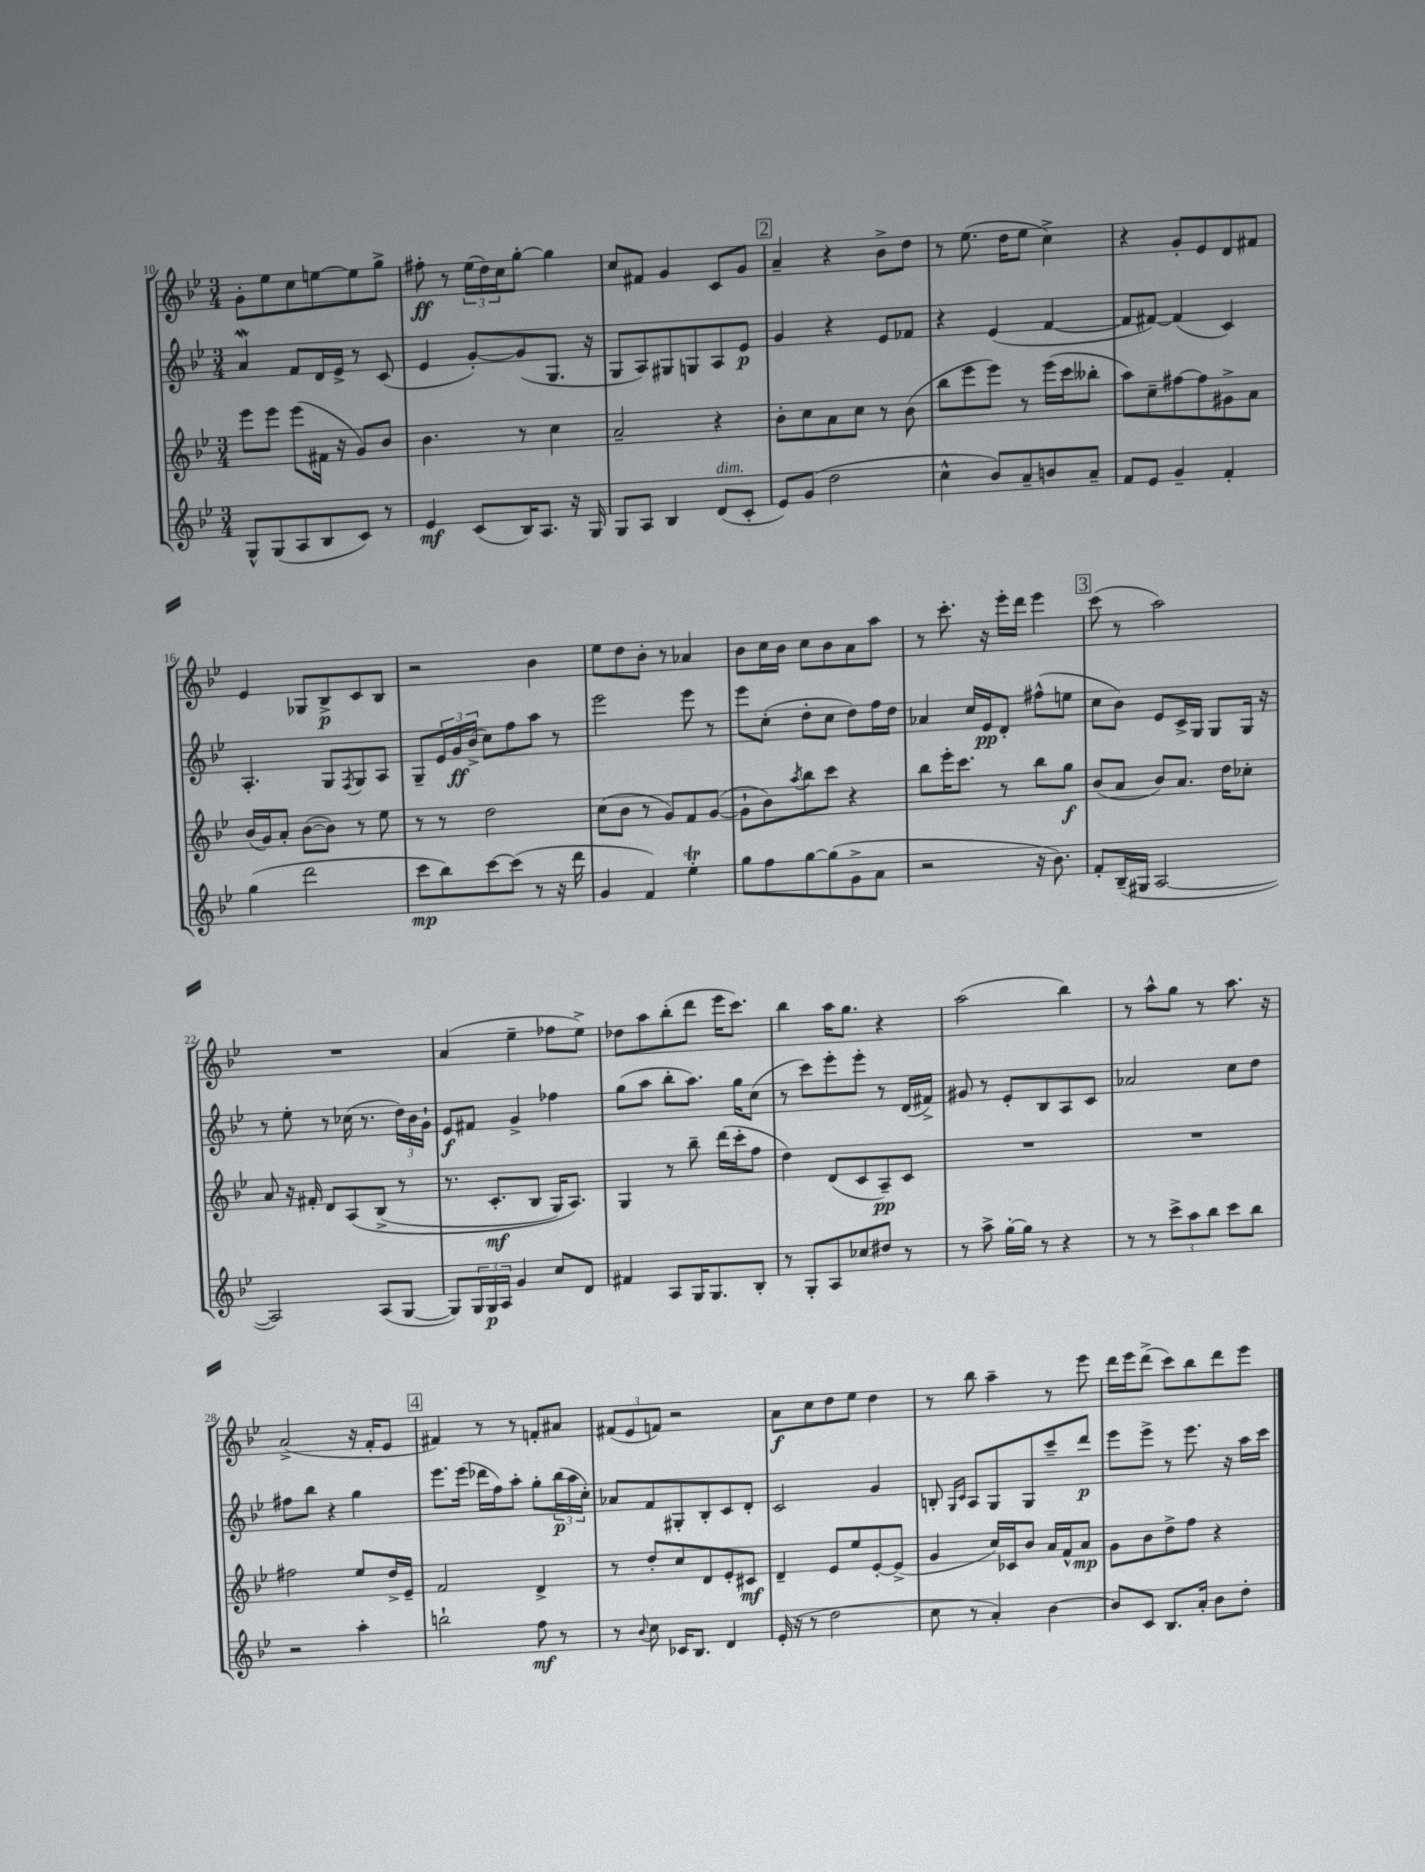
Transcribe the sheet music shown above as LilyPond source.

<<
\new StaffGroup <<
\new Staff = "s0" {
    \clef treble \key bes \major \numericTimeSignature \time 3/4
    g'8-. ees''8 c''8 e''8~ e''8 g''8-> |
    fis''8-.\ff r8 \tuplet 3/2 { ees''16( d''16) c''16 } g''8~-. g''4 |
    c''8 fis'8 g'4 c'8 g'8 |
    \mark \markup { \box "2" } a'4-- r4 bes'8-> d''8 |
    r8 ees''8.( d''16 ees''8 c''4->) |
    r4 g'8-. ees'8 d'8 fis'8 |
    ees'4 ges8 bes8->\p c'8 bes8 |
    r2 bes'4 |
    ees''8 d''8 bes'8-. r8 aes'4 |
    bes'8 c''16 bes'16 c''8 bes'8 a'8 a''8 |
    r8 c'''8.-. r16 ees'''16-. d'''16 ees'''4 |
    \mark \markup { \box "3" } c'''8( r8 a''2) |
    R2. |
    a'4( ees''4-- fes''8 ees''8->) |
    des''8 a''8 bes''8-.( d'''8 ees'''16 c'''8.) |
    bes''4 a''16 g''8. r4 |
    a''2( bes''4) |
    r8 a''8-^ g''8 r8 a''8. r16 |
    a'2->( r16 f'16-. ees'8 |
    \mark \markup { \box "4" } fis'4) r8 r8 f'8-. ais'8 |
    \tuplet 3/2 { fis'8( ees'8 f'8) } r2 |
    a'8\f c''8 d''8 ees''8 d''4 |
    r8 bes''8 a''4-- r8 ees'''8 |
    d'''16 ees'''16 d'''8->( c'''8) bes''8 d'''8 ees'''8 \bar "|." |
}
\new Staff = "s1" {
    \clef treble \key bes \major \numericTimeSignature \time 3/4
    a'4\mordent f'8 d'16 ees'16-> r8 c'8( |
    ees'4 g'8~-.) g'8( g8. r16 |
    g8 a8) gis8 g8 a8 ees'8\p |
    \mark \markup { \box "2" } g'4 r4 ees'8 fes'8 |
    r4 ees'4( f'4~ |
    f'8 fis'8~) fis'4( c'4) |
    a4.-. g8 \acciaccatura { f8 } g8 a8 |
    g8-- \tuplet 3/2 { ees'16 g'16\ff bes'16->( } c''8) f''8 a''8 r8 |
    ees'''2 ees'''8 r8 |
    ees'''8 c''8-.( d''8-. c''8 d''8) f''16 d''16 |
    aes'4 c''16 ees'16\pp d'8-. fis''8-^( e''8 |
    \mark \markup { \box "3" } c''8 bes'8) ees'8 c'16-> g16 g8 g16 r16 |
    r8 ees''8-. r8 ces''16( r8. \tuplet 3/2 { d''16) bes'16 g'16-! } |
    ees'8\f fis'8 g'4-> fes''4 |
    g''8( a''8 bes''8-. a''8.) g''16 c''8( |
    r8 c'''8) ees'''8-. ees'''8-. r8 d'16( fis'16->) |
    gis'8 r8 ees'8-. bes8 a8 c'8 |
    aes'2 c''8 d''8 |
    fis''8 bes''8 r4 g''4 |
    \mark \markup { \box "4" } ees'''8. ees'''16( des'''16 f''16) a''8-. g''8-. \tuplet 3/2 { bes''16\p( a''16 c''16-.) } |
    aes'8 f'8 gis8-. bes8-. c'8 d'8-. |
    c'2 g'4 |
    b8-. \grace { g16 c'16 } a8 g8 g8 c'''8-- d'''8\p |
    ees'''8 ees'''8-> r8 ees'''8. r16 a''16 c'''16 \bar "|." |
}
\new Staff = "s2" {
    \clef treble \key bes \major \numericTimeSignature \time 3/4
    ees'''8 ees'''8 ees'''8( fis'16 r16 g'8) bes'8 |
    bes'4. r8 c''4 |
    a'2-- r4 |
    \mark \markup { \box "2" } bes'8-. c''8 a'8 c''8 r8 bes'8( |
    bes''8 ees'''8 ees'''8) r8 ees'''16( c'''16 beses''8-. |
    a''8) c''8-- fis''8~ fis''8 gis'8-> a'8 |
    bes'16( g'16) a'8-. bes'8~( bes'8) r8 ees''8 |
    r8 r8 d''2 |
    c''8( bes'8 r8 g'8) f'8 g'8~( |
    g'8-! bes'8) \acciaccatura { a''8 } bes''8 c'''8 r4 |
    bes''8 ees'''16-. c'''8. r8 bes''8 g''8\f |
    \mark \markup { \box "3" } bes'8( a'8 bes'8) a'8. d''16 ces''8-. |
    a'8 r16 fis'16-. d'8 a8\( bes8->( r8 |
    r8. c'8.-.\mf bes8 g16) a8.\) |
    g4 r8 bes''8-- d'''16( c'''16-. f''8 |
    d''4) d'8( c'8 a8--\pp) c'8 |
    R2. |
    R2. |
    fis''2 ees''8 d''16-> ees'16-- |
    \mark \markup { \box "4" } f'2 d'4-> |
    r8 d''8-. c''8 d'8 ees'8-. cis'8\mf |
    d'4-- ees'8 ees''8 ees'8~-. ees'8->( |
    g'4 c''16) ces'16 bes'8 a'16 f'16-^ a'8\mp |
    g'8 bes'8 d''8-> f''8 r4 \bar "|." |
}
\new Staff = "s3" {
    \clef treble \key bes \major \numericTimeSignature \time 3/4
    g8-^ g8( a8 bes8 c'8) r8 |
    ees'4\mf c'8( bes16) a8. r16 g16 |
    g8 a8 bes4 d'8^\markup { \italic "dim." }( c'8-. |
    \mark \markup { \box "2" } ees'8) g'8( d''2 |
    c''4-^ bes'8) a'8-- b'8 a'8-- |
    f'8 ees'8 g'4-- f'4-. |
    g''4( d'''2 |
    c'''8\mp bes''8) c'''8~ c'''8( r8 r16 d'''16 |
    g'4 f'4) ees''4-.\trill |
    g''8 f''8 g''8~ g''8( g'8-> a'8 |
    r2 r16 bes'8.) |
    \mark \markup { \box "3" } f'8-. bes16--( gis16 a2~ |
    a2) a8( g8~ |
    g8) \tuplet 3/2 { g16 g16\p a16 } g'4 c''8 d'8 |
    fis'4 a8 g16 g8. bes8-. |
    r8 g8-. a8 ces''8 dis''8 r8 |
    r8 a''8-> g''16~-. g''16 r8 r4 |
    r8 r8 \tuplet 3/2 { c'''8-> a''8 bes''8 } c'''8 bes''8 |
    r2 a''4-. |
    \mark \markup { \box "4" } b''2-! f''8\mf r8 |
    r8 \appoggiatura { bes'8 } c''8 ces'16 bes8. d'4 |
    ees'16-.( r16 r8 d''2 |
    c''8 r8 a'4-.) bes'4~ |
    bes'8 c'8 bes8. a'16-. bes'8 d''8-. \bar "|." |
}
>>
>>
\layout { \context { \Score currentBarNumber = #10 } }
